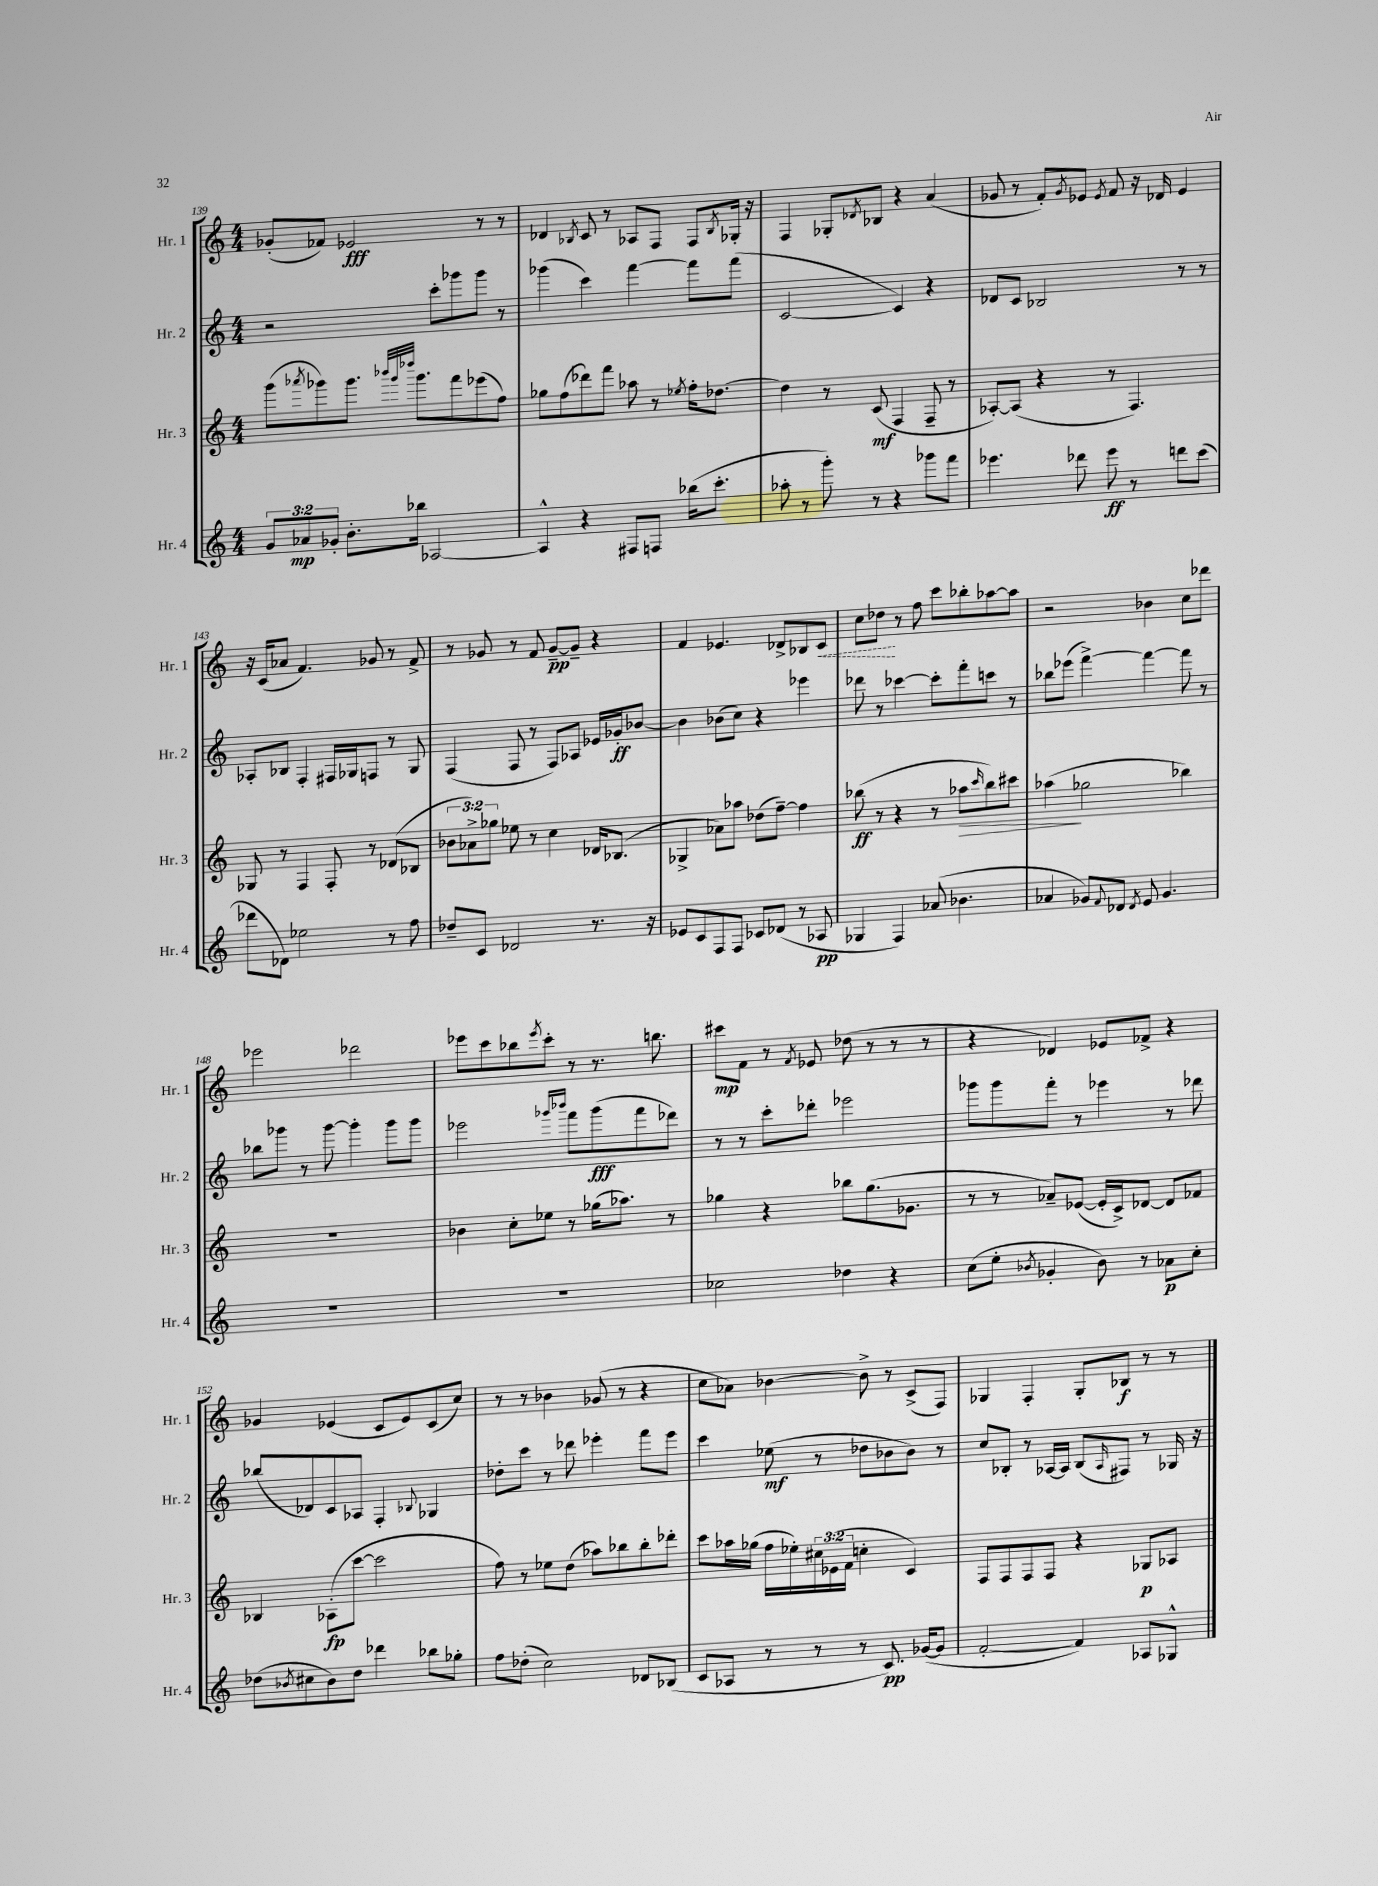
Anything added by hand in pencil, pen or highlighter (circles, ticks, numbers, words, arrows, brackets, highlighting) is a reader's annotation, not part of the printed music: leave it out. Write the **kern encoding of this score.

**kern	**kern	**kern	**kern
*staff4	*staff3	*staff2	*staff1
*clefG2	*clefG2	*clefG2	*clefG2
*k[]	*k[]	*k[]	*k[]
*M4/4	*M4/4	*M4/4	*M4/4
12g/L	(8ggg\L	2r	(8g-'/L
12a-/	.	.	.
.	8qaaa-/	.	.
.	8ggg-\)	.	8f-/J)
12g-'/J	.	.	.
8.b'\L	8.ggg-\J	.	2e-/
.	32qqbbb-/LLL	.	.
.	32qqggg-/	.	.
.	32qqdddd-/JJJ	.	.
16bb-\Jk	8.ggg-\L	.	.
[2A-/	.	8ccc'\L	.
.	8fff\	8ggg-\	.
.	(8eee-\	8ggg-\J	8r
.	8ff\J)	8r	8r
=	=	=	=
4A-^^/]	8gg-\L	(4ggg-\	4d-/
.	(8ff\	.	.
.	.	.	8qB-/
4r	8ddd-\)	4ccc\)	8c/
.	8fff\J	.	8r
8F#/L	8aa-\	[4fff\	8A-/L
8F/J	8r	.	8F/J
.	8qee-/	.	.
(16bb-\LK	16ff'\LK	8fff\]L	8F/L
8.ccc'\J	[8.dd-\J	.	.
.	.	.	8qB-/
.	.	(8fff\J	16G-'/Jk
.	.	.	16r
=	=	=	=
8aa-'\	4dd-\]	[2c/	4F/
8r	.	.	.
8ggg'\)	8r	.	8G-'/L
.	.	.	8qd-/
8r	(8c/	.	8B-/J
4r	4F/	4c/])	4r
8ggg-\L	8F~/	4r	(4a/
8fff\J	8r	.	.
=	=	=	=
4.eee-\	[8A-'/L)	8d-/L	8g-/
.	(8A-/]J	8c/J	8r
.	4r	2B-/	8f'/L)
.	.	.	8qg-/
8ddd-\	.	.	8e-/J
.	.	.	8qe-/
8eee-\	8r	.	8f/
8r	4.F/)	.	16r
.	.	.	16d-/
8ddd\L	.	8r	4e-/
(8ccc\J	.	8r	.
=	=	=	=
8ddd-\L	8G-/	8A-'/L	16r
.	.	.	(16c/LK
8d-\J)	8r	8B-/J	8a-/J
2ee-\	4F/	4F'/	4.f/)
.	8F'/	16F#/LL	.
.	.	16G-/J	.
.	8r	8F/J	8g-/
8r	(8d-/L	8r	8r
8ff\	8B-/J	8G-/	8f^/
=	=	=	=
8dd-~/L	12b-\L	(4F/	8r
.	12a-^\)	.	.
8c/J	.	.	8g-/
.	12gg-\J	.	.
2d-/	8ee-\	8F/	8r
.	8r	8r	8f/
.	4cc\	8F/L)	[8g-~/L
.	.	8A-/J	8g-~/]J
8.r	16d-/LK	16e-/LL	4r
.	(8.B-/J	16g-'/J	.
.	.	[8b-/J	.
16r	.	.	.
=	=	=	=
8e-/L	4G-^/	4b-\]	4f/
8c/	.	.	.
8F/	8a-\L)	(8b-\L	4.e-/
8F/J	8aa-\J	8cc\J)	.
8c-/L	(8dd-\L	4r	.
(8d-/J	[8ff~\J)	.	8d-^/L
8r	4ff\]	4eee-\	8B-/
8A-/	.	.	8c/J
=	=	=	=
4G-/	(8bb-\	8ddd-\	8cc\L
.	8r	8r	8dd-\J
4F/)	4r	[4ccc-\	8r
.	.	.	8ff\
(8a-/	8r	8ccc-'\]L	8ccc\L
4.b-\	8aa-\L	8fff'\	8bb-'\
.	16qqccc/	.	.
.	8bb-\)	8ccc\J	[8aa-\
.	8ccc#\J	8r	8aa-\]J
=	=	=	=
4a-/	(4aa-\	8bb-\L	2r
.	.	(8eee-\J	.
8g-/L)	2gg-\	[4fff^\)	.
8qqf/	.	.	.
8d-/J	.	.	.
8qd-/	.	.	.
8e/	.	4fff\_	4b-\
4.g-/	.	.	.
.	4bb-\)	8fff\]	8cc\L
.	.	8r	8ddd-\J
=	=	=	=
1r	1r	8bb-\L	2eee-\
.	.	8ggg-\J	.
.	.	8r	.
.	.	[8ggg-\	.
.	.	4ggg-'\]	2ddd-\
.	.	8ggg-\L	.
.	.	8ggg-\J	.
=	=	=	=
1r	4b-\	2eee-\	8eee-\L
.	.	.	8ccc\
.	8cc'\L	.	8bb-\
.	.	.	8qeee-/
.	8ee-\J	.	8ccc'\J
.	.	16qqggg-/LL	.
.	.	16qqbbb-/JJ	.
.	8r	8fff\L	8r
.	(16gg-\LK	(8ggg-\	8.r
.	8.aa-\J)	.	.
.	.	8fff\	.
.	.	.	8.bb\
.	8r	8ddd-\J)	.
=	=	=	=
2cc-\	4gg-\	8r	8ccc#\L
.	.	8r	8f\J
.	4r	8ccc'\L	8r
.	.	.	8qf/
.	.	8ddd-'\J	8e-/
4dd-\	8bb-\L	2eee-\	(8dd-\
.	(8.gg-\	.	8r
4r	.	.	8r
.	8.g-\J	.	.
.	.	.	8r
=	=	=	=
(8cc\L	8r	8ggg-\L	4r
8ee'\J	8r	8ggg-\	.
8qb-/	.	.	.
4g-'/	8a-~/L)	8fff'\J	4d-/)
.	([8e-/J	8r	.
8b-\)	16e-'/]LL	4eee-\	8e-/L
.	16c^/J)	.	.
8r	[8d-/J	.	8f-^/J
8a-\L	8d-/]L	8r	4r
8cc'\J	8f-/J	8ddd-\	.
=	=	=	=
(8dd-\L	4B-/	(8bb-/L	4g-/
8qb-/	.	.	.
8cc#\	.	8d-/)	.
8b-\)	(8A-'\L	8c/	(4e-/
8dd-\J	[8ccc\J	8A-/J	.
4ddd-\	2ccc\]	4F'/	8c/L
.	.	.	8e-/)
.	.	8qqB-/	.
8bb-\L	.	4G-/	(8c/
8gg-'\J	.	.	8cc/J)
=	=	=	=
8ff\L	8ff\)	8dd-'\L	8r
(8dd-'\J	8r	8ccc\J	8r
2cc\)	8ee-\L	8r	4b-\
.	(8dd\J	8ddd-\	.
.	8aa-\L)	4eee-'\	(8g-/
.	8bb-\	.	8r
8d-/L	8bb-'\	8fff\L	4r
(8B-/J	8ddd-'\J	8eee-\J	.
=	=	=	=
8c/L	8ccc\L	4ccc\	8cc\L
8A-/J	16aa-\L	.	8a-\J)
.	(16gg-\JJ	.	.
8r	16ff\LL	(8ee-\	[4b-\
.	16ee-'\)	.	.
8r	24cc#\	8r	.
.	(24e-\	.	.
.	24f\JJ	.	.
8r	4cc'\	8dd-\L	8b-^\]
8.c/)	.	8b-\	8r
.	4c/)	8b-\J)	(8c^/L
([16g-/LK	.	.	.
8g-/]J	.	8r	8F/J)
=	=	=	=
[2f'/	8F/L	8cc/L	4G-/
.	8F/	8B-'/J	.
.	8F/	8r	4F'/
.	8F/J	[16A-/LL	.
.	.	16A-/]JJ	.
4f/])	4r	(8B-/L	8G-'/L
.	.	16qqA-/	.
.	.	8F#/J)	8B-/J
8A-/L	8G-/L	8r	8r
8G-^^/J	8A-/J	16G-/	8r
.	.	16r	.
==	==	==	==
*-	*-	*-	*-
